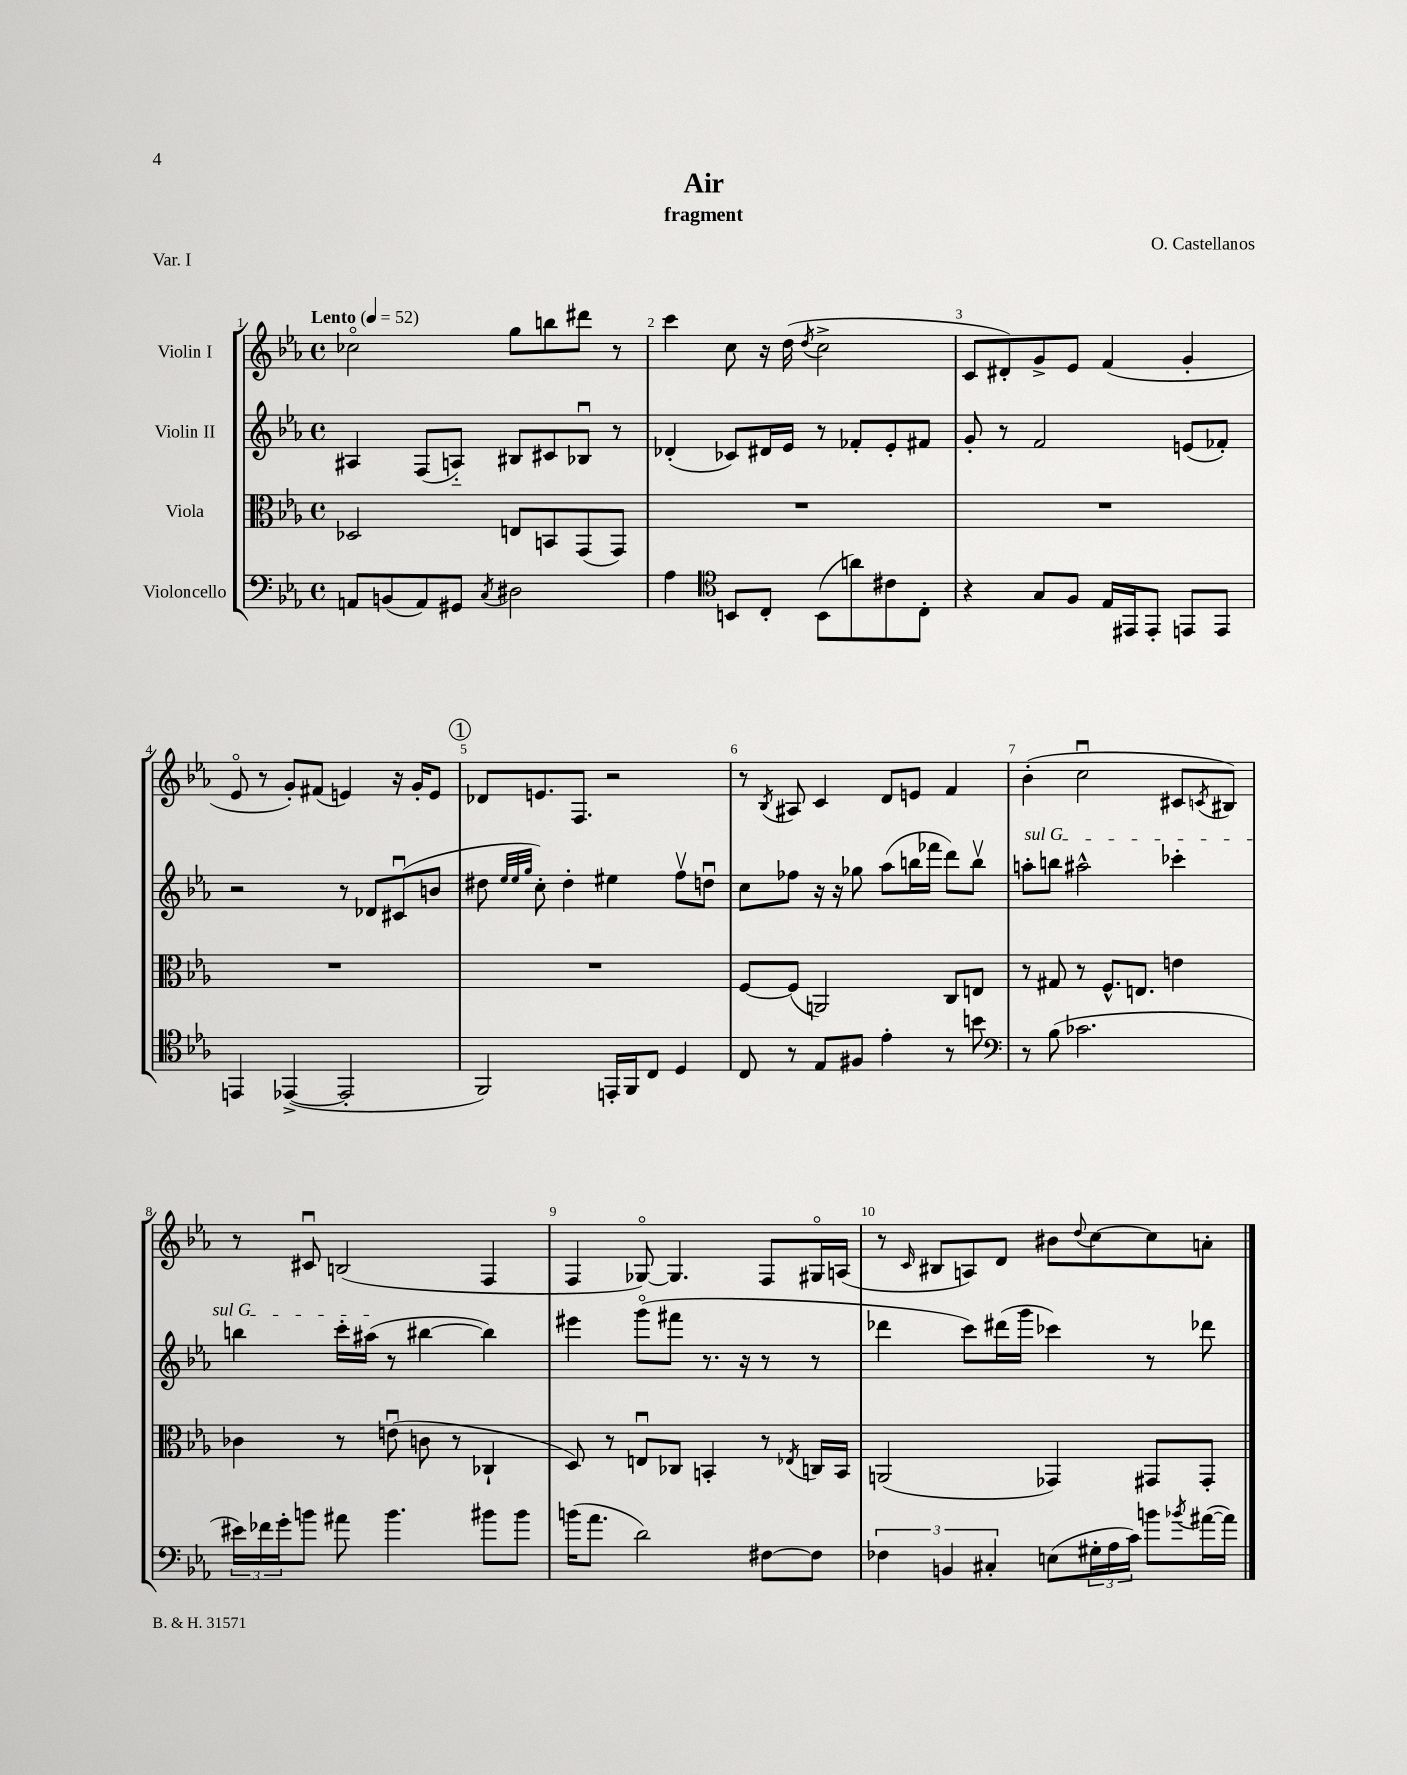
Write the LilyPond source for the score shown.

\header { title = "Air" composer = "O. Castellanos" subtitle = "fragment" piece = "Var. I" }
<<
\new StaffGroup <<
\new Staff = "s0" \with { instrumentName = "Violin I" } {
    \clef treble \key ees \major \defaultTimeSignature \time 4/4 \tempo "Lento" 4 = 52
    ces''2\flageolet g''8 b''8 dis'''8 r8 |
    c'''4 c''8 r16 d''16( \acciaccatura { d''8 } c''2-> |
    c'8 dis'8-.) g'8-> ees'8 f'4( g'4-. |
    ees'8\flageolet r8 g'8-.) fis'8( e'4) r16 g'16-. e'8 |
    \mark \markup { \circle "1" } des'8 e'8. f8. r2 |
    r8 \acciaccatura { bes8 } ais8 c'4 d'8 e'8 f'4 |
    bes'4-.( c''2\downbow cis'8 \acciaccatura { c'8 } bis8) |
    r8 cis'8\downbow b2( f4 |
    f4 ges8~\flageolet) ges4. f8 gis16\flageolet a16( |
    r8 \grace { c'16 } bis8 a8) d'8 bis'8 \appoggiatura { d''8 } c''8~ c''8 a'8-. \bar "|." |
}
\new Staff = "s1" \with { instrumentName = "Violin II" } {
    \clef treble \key ees \major \defaultTimeSignature \time 4/4
    ais4 f8( a8-_) bis8 cis'8 bes8\downbow r8 |
    des'4-.( ces'8) dis'16 ees'16 r8 fes'8-. ees'8-. fis'8 |
    g'8-. r8 f'2 e'8( fes'8-.) |
    r2 r8 des'8 cis'8\downbow( b'8 |
    \mark \markup { \circle "1" } dis''8 \grace { ees''32 ees''32 g''32 } c''8-.) dis''4-. eis''4 f''8\upbow d''8\downbow |
    c''8 fes''8 r16 r16 ges''8 aes''8( b''16 fes'''16 d'''8) b''8\upbow |
    \once \override TextSpanner.bound-details.left.text = \markup { \italic "sul G" } a''8-.\startTextSpan b''8 ais''2-^ ces'''4-. |
    b''4 c'''16-. ais''16\stopTextSpan( r8 bis''4~ bis''4) |
    eis'''4 g'''8\flageolet( fis'''8 r8. r16 r8 r8 |
    des'''4 c'''8) dis'''16( g'''16 ces'''4) r8 des'''8 \bar "|." |
}
\new Staff = "s2" \with { instrumentName = "Viola" } {
    \clef alto \key ees \major \defaultTimeSignature \time 4/4
    des2 e8 b,8 g,8( g,8) |
    R1 |
    R1 |
    R1 |
    \mark \markup { \circle "1" } R1 |
    f8~ f8( a,2) c8 e8 |
    r8 gis8 r8 f8.-^ e8. e'4 |
    ces'4 r8 e'8\downbow( c'8 r8 ces4-! |
    d8) r8 e8\downbow ces8 b,4-. r8 \acciaccatura { ees8 } c16 b,16 |
    a,2( ges,4) gis,8 gis,8-. \bar "|." |
}
\new Staff = "s3" \with { instrumentName = "Violoncello" } {
    \clef bass \key ees \major \defaultTimeSignature \time 4/4
    a,8 b,8( a,8) gis,8 \acciaccatura { c8 } dis2 |
    aes4 \clef tenor b,8 c8-. b,8( a'8) cis'8 c8-. |
    r4 g8 f8 ees16 eis,16 eis,8-. e,8 e,8 |
    e,4 ees,4~->( ees,2-. |
    \mark \markup { \circle "1" } f,2) e,16-. f,16 c8 d4 |
    c8 r8 ees8 fis8 ees'4-. r8 b'8 |
    \clef bass r8 bes8( ces'2. |
    \tuplet 3/2 { eis'16) fes'16 g'16-. } b'8 ais'8 b'4. bis'8 bis'8 |
    b'16( aes'8. d'2) fis8~ fis8 |
    \tuplet 3/2 { fes4 b,4 cis4-. } e8( \tuplet 3/2 { gis16-. aes16 c'16) } b'8 \acciaccatura { bes'8 } ais'16~( ais'16) \bar "|." |
}
>>
>>
\layout { \context { \Score \override BarNumber.break-visibility = ##(#f #t #t) barNumberVisibility = #all-bar-numbers-visible } }
